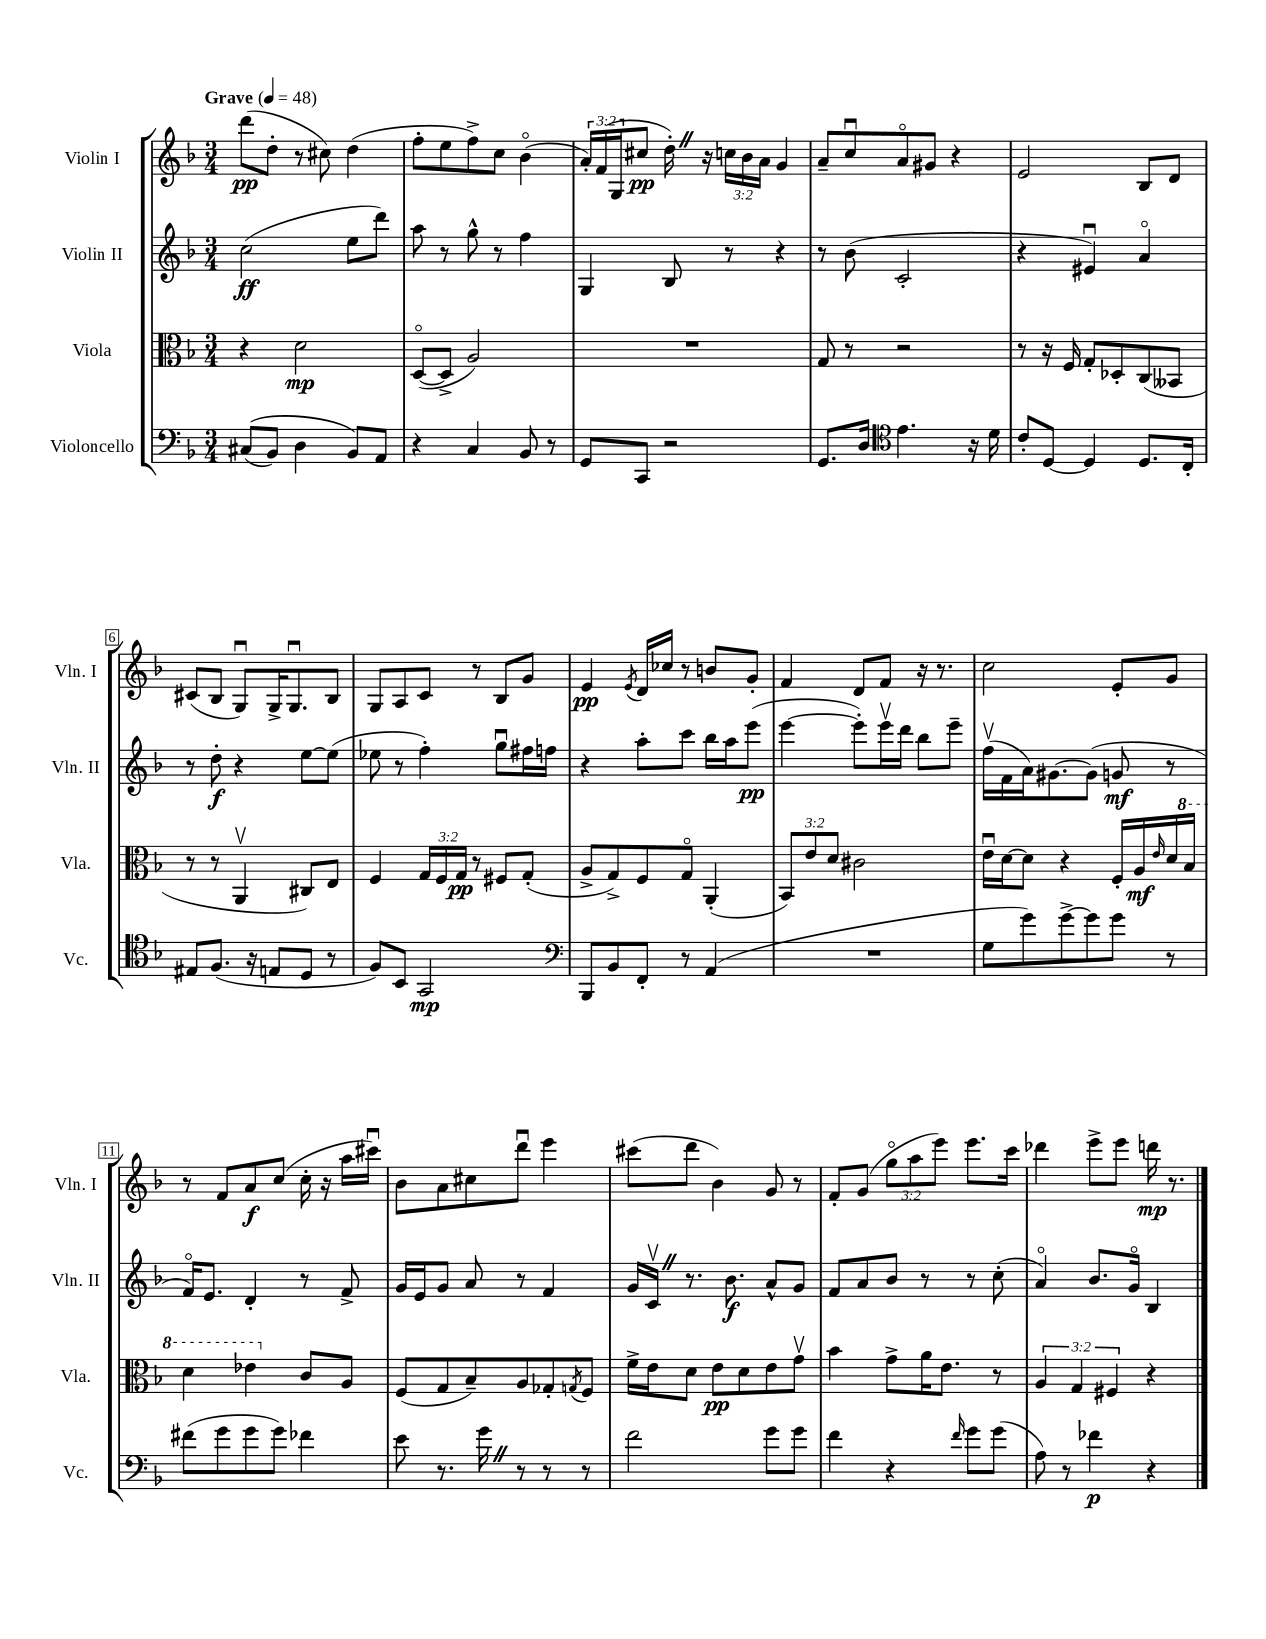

**kern	**dynam	**kern	**dynam	**kern	**dynam	**kern	**dynam
*part4	*part4	*part3	*part3	*part2	*part2	*part1	*part1
*staff4	*staff4	*staff3	*staff3	*staff2	*staff2	*staff1	*staff1
*I"Violoncello	*	*I"Viola	*	*I"Violin II	*	*I"Violin I	*
*I'Vc.	*	*I'Vla.	*	*I'Vln. II	*	*I'Vln. I	*
*clefF4	*	*clefC3	*	*clefG2	*	*clefG2	*
*k[b-]	*	*k[b-]	*	*k[b-]	*	*k[b-]	*
*M3/4	*	*M3/4	*	*M3/4	*	*M3/4	*
*MM48	*	*MM48	*	*MM48	*	*MM48	*
=1	=1	=1	=1	=1	=1	=1	=1
!	!	!	!	!	!	!LO:TX:a:B:t=Grave	!
((8C#X/L	.	4r	.	(2cc\	ff	(8ddd\L	pp
8BB-/J)	.	.	.	.	.	8dd'\J	.
4D\	.	2d\	mp	.	.	8r	.
.	.	.	.	.	.	8cc#X\)	.
8BB-/L)	.	.	.	8ee\L	.	(4dd\	.
8AA/J	.	.	.	8ddd\J)	.	.	.
=2	=2	=2	=2	=2	=2	=2	=2
4r	.	([8D/L	.	8aa\	.	8ff'\L	.
.	.	8D^/J]	.	8r	.	8ee\	.
4C/	.	2A/)	.	8gg^^\	.	8ff^\)	.
.	.	.	.	8r	.	8cc\J	.
8BB-/	.	.	.	4ff\	.	(4b-\	.
8r	.	.	.	.	.	.	.
=3	=3	=3	=3	=3	=3	=3	=3
8GG/L	.	2.r	.	4G/	.	24a'/LL)	.
.	.	.	.	.	.	(24f/	.
.	.	.	.	.	.	24G/J	.
8CC/J	.	.	.	.	.	8cc#X/J	pp
2r	.	.	.	8B-/	.	16dd'Z\)	.
.	.	.	.	.	.	16r	.
.	.	.	.	8r	.	24ccn\LL	.
.	.	.	.	.	.	24b-\	.
.	.	.	.	.	.	24a\JJ	.
.	.	.	.	4r	.	4g/	.
=4	=4	=4	=4	=4	=4	=4	=4
8.GG/L	.	8G/	.	8r	.	8a~/L	.
.	.	8r	.	(8b-\	.	8ccu/	.
16D/Jk	.	.	.	.	.	.	.
*clefC4	*	*	*	*	*	*	*
4.e\	.	2r	.	2c'/	.	8a/	.
.	.	.	.	.	.	8g#X/J	.
.	.	.	.	.	.	4r	.
16r	.	.	.	.	.	.	.
16d\	.	.	.	.	.	.	.
=5	=5	=5	=5	=5	=5	=5	=5
8c'/L	.	8r	.	4r	.	2e/	.
[8D/J	.	16r	.	.	.	.	.
.	.	16F/	.	.	.	.	.
4D/]	.	8G'/L	.	4e#Xu/)	.	.	.
.	.	8D-X'/	.	.	.	.	.
8.D/L	.	(8C/	.	4a/	.	8B-/L	.
.	.	8BB--X/J	.	.	.	8d/J	.
16C'/Jk	.	.	.	.	.	.	.
!!LO:LB:g=z
=6	=6	=6	=6	=6	=6	=6	=6
8E#X/L	.	8r	.	8r	.	(8c#X/L	.
(8.F/J	.	8r	.	8dd'\	f	8B-/J	.
.	.	4AAv/	.	4r	.	8Gu/L)	.
16r	.	.	.	.	.	.	.
8En/L	.	.	.	.	.	16G^/K	.
.	.	.	.	.	.	8.Gu/	.
8D/J	.	8C#X/L)	.	[8ee\L	.	.	.
8r	.	8E/J	.	(8ee\J]	.	8B-/J	.
=7	=7	=7	=7	=7	=7	=7	=7
8F/L)	.	4F/	.	8ee-X\	.	8G/L	.
8BB-/J	.	.	.	8r	.	8A/	.
2GG/	mp	24G/LL	.	4ff'\)	.	8c/J	.
.	.	24F/	.	.	.	.	.
.	.	24G/JJ	pp	.	.	.	.
.	.	8r	.	.	.	8r	.
.	.	8F#X/L	.	8ggu\L	.	8B-/L	.
.	.	(8G'/J	.	16ff#X\L	.	8g/J	.
.	.	.	.	16ffn\JJ	.	.	.
=8	=8	=8	=8	=8	=8	=8	=8
*clefF4	*	*	*	*	*	*	*
8BBB-/L	.	8A^/L	.	4r	.	4e/	pp
8BB-/	.	8G^/)	.	.	.	.	.
.	.	.	.	.	.	8qe/	.
8FF'/J	.	8F/	.	8aa'\L	.	16d/LL	.
.	.	.	.	.	.	16cc-X/JJ	.
8r	.	8G/J	.	8ccc\J	.	8r	.
(4AA/	.	(4AA'/	.	16bb-\LL	.	8bn/L	.
.	.	.	.	16aa\J	.	.	.
.	.	.	.	(8eee\J	pp	8g'/J	.
=9	=9	=9	=9	=9	=9	=9	=9
2.r	.	12BB-/L)	.	[4eee\	.	4f/	.
.	.	12e/	.	.	.	.	.
.	.	12d/J	.	.	.	.	.
.	.	2c#X\	.	8eee'\L])	.	8d/L	.
.	.	.	.	16eeev\L	.	8f/J	.
.	.	.	.	16ddd\JJ	.	.	.
.	.	.	.	8bb-\L	.	16r	.
.	.	.	.	.	.	8.r	.
.	.	.	.	8eee~\J	.	.	.
=10	=10	=10	=10	=10	=10	=10	=10
8G\L	.	16eu\LL	.	(16ffv\LL	.	2cc\	.
.	.	[16d\J	.	16f\	.	.	.
8g\)	.	8d\J]	.	16a\J)	.	.	.
.	.	.	.	[8.g#X\	.	.	.
[8g^\	.	4r	.	.	.	.	.
8g\]	.	.	.	(8g#\J]	.	.	.
8g\J	.	16F'/LL	.	8gn/	mf	8e'/L	.
.	.	16A/	mf	.	.	.	.
.	.	16qqe/	.	.	.	.	.
8r	.	16d/	.	8r	.	8g/J	.
*	*	*8va	*	*	*	*	*
.	.	16b-/JJ	.	.	.	.	.
!!LO:LB:g=z
=11	=11	=11	=11	=11	=11	=11	=11
(8f#X\L	.	4dd\	.	16f/KL)	.	8r	.
.	.	.	.	8.e/J	.	.	.
8g\	.	.	.	.	.	8f/L	.
8g\	.	4ee-X\	.	4d'/	.	8a/	f
8g\J)	.	.	.	.	.	(8cc/J	.
*	*	*X8va	*	*	*	*	*
4f-X\	.	8c/L	.	8r	.	16cc'\	.
.	.	.	.	.	.	16r	.
.	.	8A/J	.	8f^/	.	16aa\LL	.
.	.	.	.	.	.	16ccc#Xu\JJ)	.
=12	=12	=12	=12	=12	=12	=12	=12
8e\	.	(8F/L	.	16g/LL	.	8b-\L	.
.	.	.	.	16e/J	.	.	.
8.r	.	8G/	.	8g/J	.	8a\	.
.	.	8B-~/)	.	8a/	.	8cc#X\	.
16gZ\	.	.	.	.	.	.	.
8r	.	8A/	.	8r	.	8dddu\J	.
8r	.	8G-X'/	.	4f/	.	4eee\	.
.	.	8qGn/	.	.	.	.	.
8r	.	8F/J	.	.	.	.	.
=13	=13	=13	=13	=13	=13	=13	=13
2f\	.	16f^\LL	.	16g/LL	.	(8ccc#X\L	.
.	.	16e\J	.	16cvZ/JJ	.	.	.
.	.	8d\J	.	8.r	.	8ddd\J	.
.	.	8e\L	pp	.	.	4b-\)	.
.	.	.	.	8.b-\	f	.	.
.	.	8d\	.	.	.	.	.
8g\L	.	8e\	.	8a^^/L	.	8g/	.
8g\J	.	8gv\J	.	8g/J	.	8r	.
=14	=14	=14	=14	=14	=14	=14	=14
4f\	.	4b-\	.	8f/L	.	8f'/L	.
.	.	.	.	8a/	.	(8g/J	.
4r	.	8g^\L	.	8b-/J	.	12gg\L	.
.	.	.	.	.	.	12aa\	.
.	.	16a\K	.	8r	.	.	.
.	.	.	.	.	.	12eee\J)	.
.	.	8.e\J	.	.	.	.	.
16qqf/	.	.	.	.	.	.	.
8g\L	.	.	.	8r	.	8.eee\L	.
(8g\J	.	8r	.	(8cc'\	.	.	.
.	.	.	.	.	.	16ccc\Jk	.
=15	=15	=15	=15	=15	=15	=15	=15
8A\)	.	6A/	.	4a/)	.	4ddd-X\	.
8r	.	.	.	.	.	.	.
.	.	6G/	.	.	.	.	.
4f-X\	p	.	.	8.b-/L	.	8eee^\L	.
.	.	6F#X/	.	.	.	.	.
.	.	.	.	.	.	8eee\J	.
.	.	.	.	16g/Jk	.	.	.
4r	.	4r	.	4B-/	.	16dddn\	mp
.	.	.	.	.	.	8.r	.
==	==	==	==	==	==	==	==
*-	*-	*-	*-	*-	*-	*-	*-
